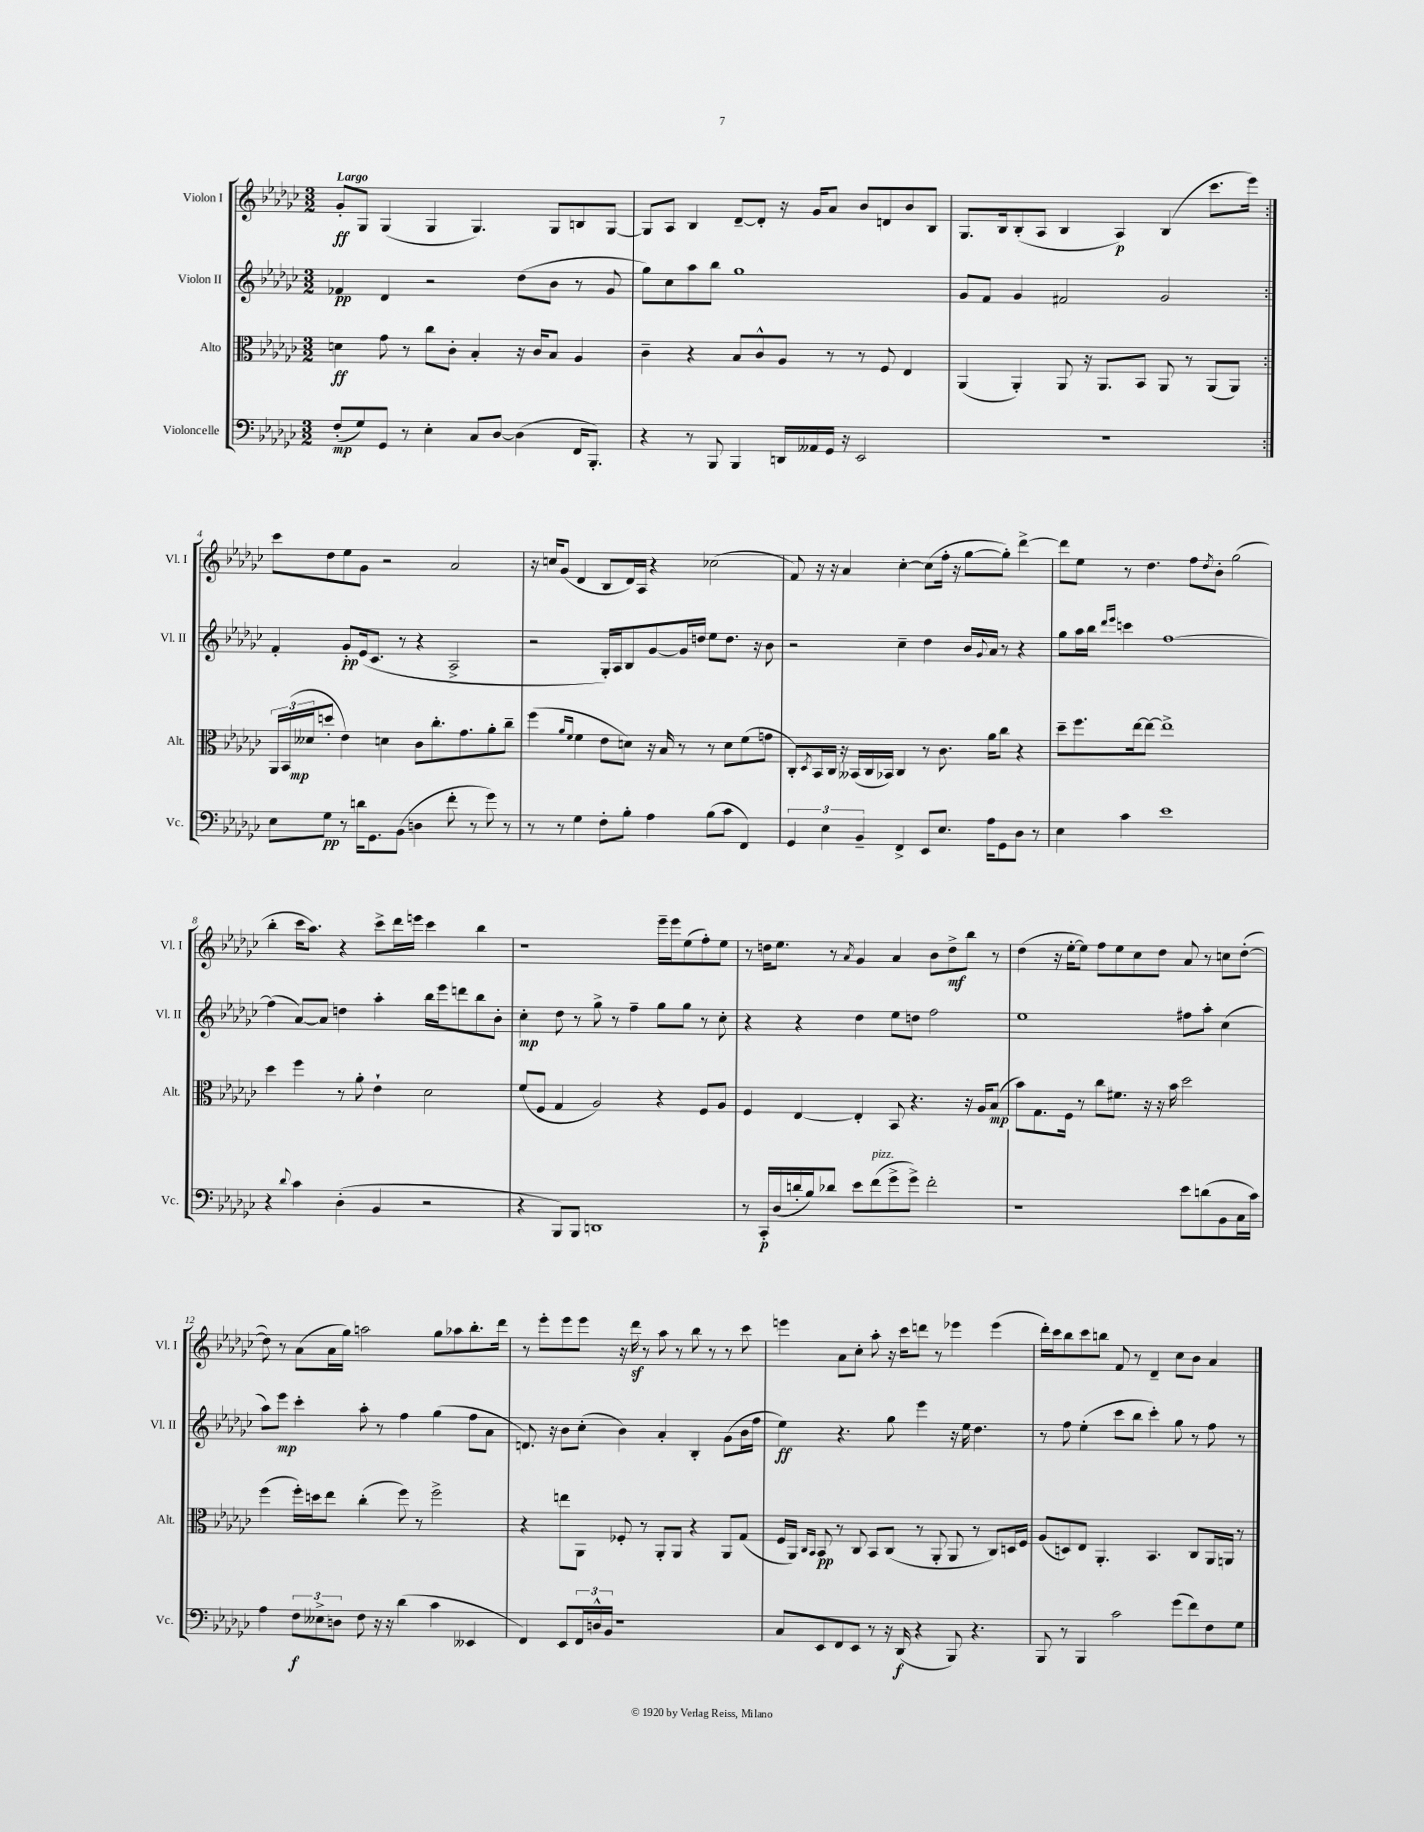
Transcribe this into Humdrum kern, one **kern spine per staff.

**kern	**kern	**kern	**kern
*staff4	*staff3	*staff2	*staff1
*clefF4	*clefC3	*clefG2	*clefG2
*k[b-e-a-d-g-c-]	*k[b-e-a-d-g-c-]	*k[b-e-a-d-g-c-]	*k[b-e-a-d-g-c-]
*M3/2	*M3/2	*M3/2	*M3/2
(8F'	4d	4f-	8g-'
8G-)	.	.	8G-
8GG-	8g-	4d-	(4G-
8r	8r	.	.
4E-'	8cc-	2r	4G-
.	8c-'	.	.
8C-	4B-'	.	4.G-)
[8D-	.	.	.
(4D-]	16r	(8dd-	.
.	16c-	.	.
.	8B-	8b-	8G-
16FF	4A-	8r	8B
8.BBB-')	.	.	.
.	.	8g-	[8G-
=	=	=	=
4r	4c-~	8gg-)	8G-]
.	.	8cc-	8A-
8r	4r	8aa-	4B-
8BBB-	.	8bb-	.
4BBB-	8B-	1gg-	[8d-~
.	8c-^^	.	8d-']
16DD	8A-	.	16r
16AA--	.	.	16g-
16GG-	8r	.	8a-
16r	.	.	.
2EE-	8r	.	8b-
.	8F	.	8d
.	4E-	.	8b-
.	.	.	8B-
=	=	=	=
1.r	(4AA-	8g-	8.G-
.	.	8f	.
.	.	.	16B-
.	4AA-')	4g-	(8B-'
.	.	.	8A-
.	8AA-	2f#	4B-
.	16r	.	.
.	8.AA-	.	.
.	.	.	4A-)
.	8BB-	.	.
.	8AA-	2g-	(4B-
.	8r	.	.
.	(8AA-	.	8.ccc-
.	8AA-)	.	.
.	.	.	16eee-)
=:|!	=:|!	=:|!	=:|!
8E-	24AA-	4f'	8ccc-
.	(24BB-	.	.
.	24d--	.	.
8G-	8dd'	.	8dd-
8r	4e-)	8g-'	8ee-
16d	.	(16e-	8g-
8.GG-	.	8.c-	.
.	4d	.	2r
(8BB-	.	8r	.
4D	8c-	4r	.
.	8.cc-'	.	.
8f'	.	2A-^	2a-
.	8.g-	.	.
8r	.	.	.
8g-)	8a-'	.	.
8r	8cc-~	.	.
=	=	=	=
8r	(4ff	2r	16r
.	.	.	16cc
8r	.	.	(8g-
.	16qqa-	.	.
.	16qqf	.	.
4G-	4f	.	4d-
8F'	8e-	16G-')	8B-
.	.	16A-	.
8B-'	8d)	8B-	16d-)
.	.	.	16A-
4A-	16r	[8g-	4r
.	16B-	.	.
.	8r	16g-]	.
.	.	16dd	.
(8B-	8r	8ee-	(2cc-
8c-	8d	8.dd	.
4FF)	(8f	.	.
.	.	16r	.
.	8g	8b-	.
=	=	=	=
6GG-	8C-')	2r	8f)
.	8qD-	.	.
.	16BB-	.	16r
6E-	.	.	.
.	16C-	.	16r
.	16r	.	4a-
.	(16BB--	.	.
6BB-~	.	.	.
.	16C-	.	.
.	16BB-)	.	.
4FF^	4C-	4cc-~	[4cc-'
8EE-	8r	4dd-	(8cc-]
8.E-	8.c-	.	16ff'
.	.	.	16r
.	.	16b-	[8gg-
.	.	8qqg-	.
16A-	16a-	16a-	.
8GG-	8cc-	8r	8gg-'])
8D-	4r	4r	[4ddd-^
8r	.	.	.
=	=	=	=
4E-	8dd-~	8gg-	8ddd-]
.	8.ff	16aa-	8ee-
.	.	16bb-	.
.	.	16qqddd-	.
.	.	16qqeee-	.
4c-	.	4ccc	8r
.	[16ee-	.	.
.	8ee-_	.	4.dd-
1e-	1ee-^]	[1ff	.
.	.	.	8ff
.	.	.	8qdd-
.	.	.	8b-'
.	.	.	(2gg-
=	=	=	=
4r	4dd-	(4ff]	4bb-'
8qqd-	.	.	.
4c-	4ff	[8a-)	16ccc-
.	.	.	8.aa-)
.	.	8a-]	.
(4D-'	8r	4dd	4r
.	8a-'	.	.
4BB-	4e-`	4aa-'	8ccc-^
.	.	.	16ddd-
.	.	.	16eee
2r	2d-	16bb-	4ccc-
.	.	16eee-	.
.	.	8ddd	.
.	.	8bb-	4bb-
.	.	8b-'	.
=	=	=	=
4r	(8f	4cc-'	1r
.	8F	.	.
8BBB-)	4G-	8dd-	.
8BBB-	.	8r	.
1DD	2A-)	8gg-^	.
.	.	8r	.
.	.	4ff~	.
.	4r	8gg-	16eee-~
.	.	.	16eee-
.	.	8gg-	(8ee-
.	8F	8r	8ff')
.	8A-	8cc-'	8ee-
=	=	=	=
8r	4F	4r	8r
16CC-'	.	.	16dd
(16D-	.	.	8.ee-
16d'	[4E-	4r	.
16B-)	.	.	.
8d-	.	.	8r
.	.	.	8qa-
8e-	4E-']	4dd-	4g-
(8f	.	.	.
8g-^	8BB-	8ee-	4a-
8g-^)	4.r	8dd	.
2f'	.	2ff	8b-
.	.	.	8dd^
.	16r	.	8bb-
.	16A-	.	.
.	(8B-	.	8r
=	=	=	=
1r	8b-)	1ee-	(4dd-
.	8.G-	.	.
.	.	.	16r
.	16F	.	[16ee-'
.	8r	.	8ee-])
.	8cc-	.	8ff
.	8.f#	.	8ee-
.	.	.	8cc-
.	16r	.	.
.	16r	.	8dd-
.	16b-	.	.
8e-	2dd-	8ff#	8a-
(8d	.	8aa-'	8r
8BB-	.	(4cc-	8cc
16C-	.	.	([8dd-'
16c-)	.	.	.
=	=	=	=
4A-	(4ff	8aa-)	8dd-])
.	.	8eee-	8r
12F	16ff')	4ccc-'	(8a-
.	16dd	.	.
12E--^	.	.	.
.	8ee-	.	16a-
12D	.	.	.
.	.	.	16gg-)
8F	(4cc-'	8aa-'	2aa
16r	.	8r	.
16r	.	.	.
(4d-	8ff)	4ff	.
.	8r	.	.
4c-	2ff^	(4gg-	8gg-
.	.	.	8aa-
4EE--	.	8ff	8.bb-'
.	.	8a-	.
.	.	.	16ddd-
=	=	=	=
4FF)	4r	8.d)	8r
.	.	.	8eee-'
.	.	16r	.
8EE-	8ee	8b-	8eee-
24FF	8AA-	(8cc-'	8eee-
24D^^	.	.	.
24BB-	.	.	.
1r	8F-'	4b-)	16r
.	.	.	16ddd-
.	8r	.	8r
.	8AA-'	4a-'	8aa-
.	8AA-	.	8r
.	4r	4B-'	8bb-
.	.	.	8r
.	8AA-	(8g-	8r
.	(8G-	16b-	8ccc-
.	.	16ff	.
=	=	=	=
8C-	16F	4ee-)	4eee
.	16AA-)	.	.
.	16qqC-	.	.
.	16qqBB-	.	.
8EE-	8BB-	.	.
8FF	8r	4.r	8a-
8EE-	8C-	.	8cc-'
8r	8BB-	.	8aa-'
16r	(8C-	8gg-	16r
(16DD-	.	.	16ccc-
4r	8r	4eee-	8ddd
.	8AA-'	.	8r
8BBB-)	8AA-	16r	4eee-
.	.	16ee-	.
4.r	8r	4.dd-	.
.	8C-)	.	(4eee-
.	16D	.	.
.	16F	.	.
=	=	=	=
8BBB-	(8A-	8r	16ddd-')
.	.	.	16ccc-
8r	8D)	8ff	8bb-
4BBB-	8E-	(4ee-'	8ccc-
.	4.AA-'	.	8bb
2c-	.	8ccc-	8f
.	.	8bb-	8r
.	4.BB-	4ccc-')	4d-~
(8g-	.	8gg-	8cc-
8f)	8C-	8r	8b-
8F	16AA-	8ff	4a-
.	16AA	.	.
8G-	8r	8r	.
==	==	==	==
*-	*-	*-	*-
